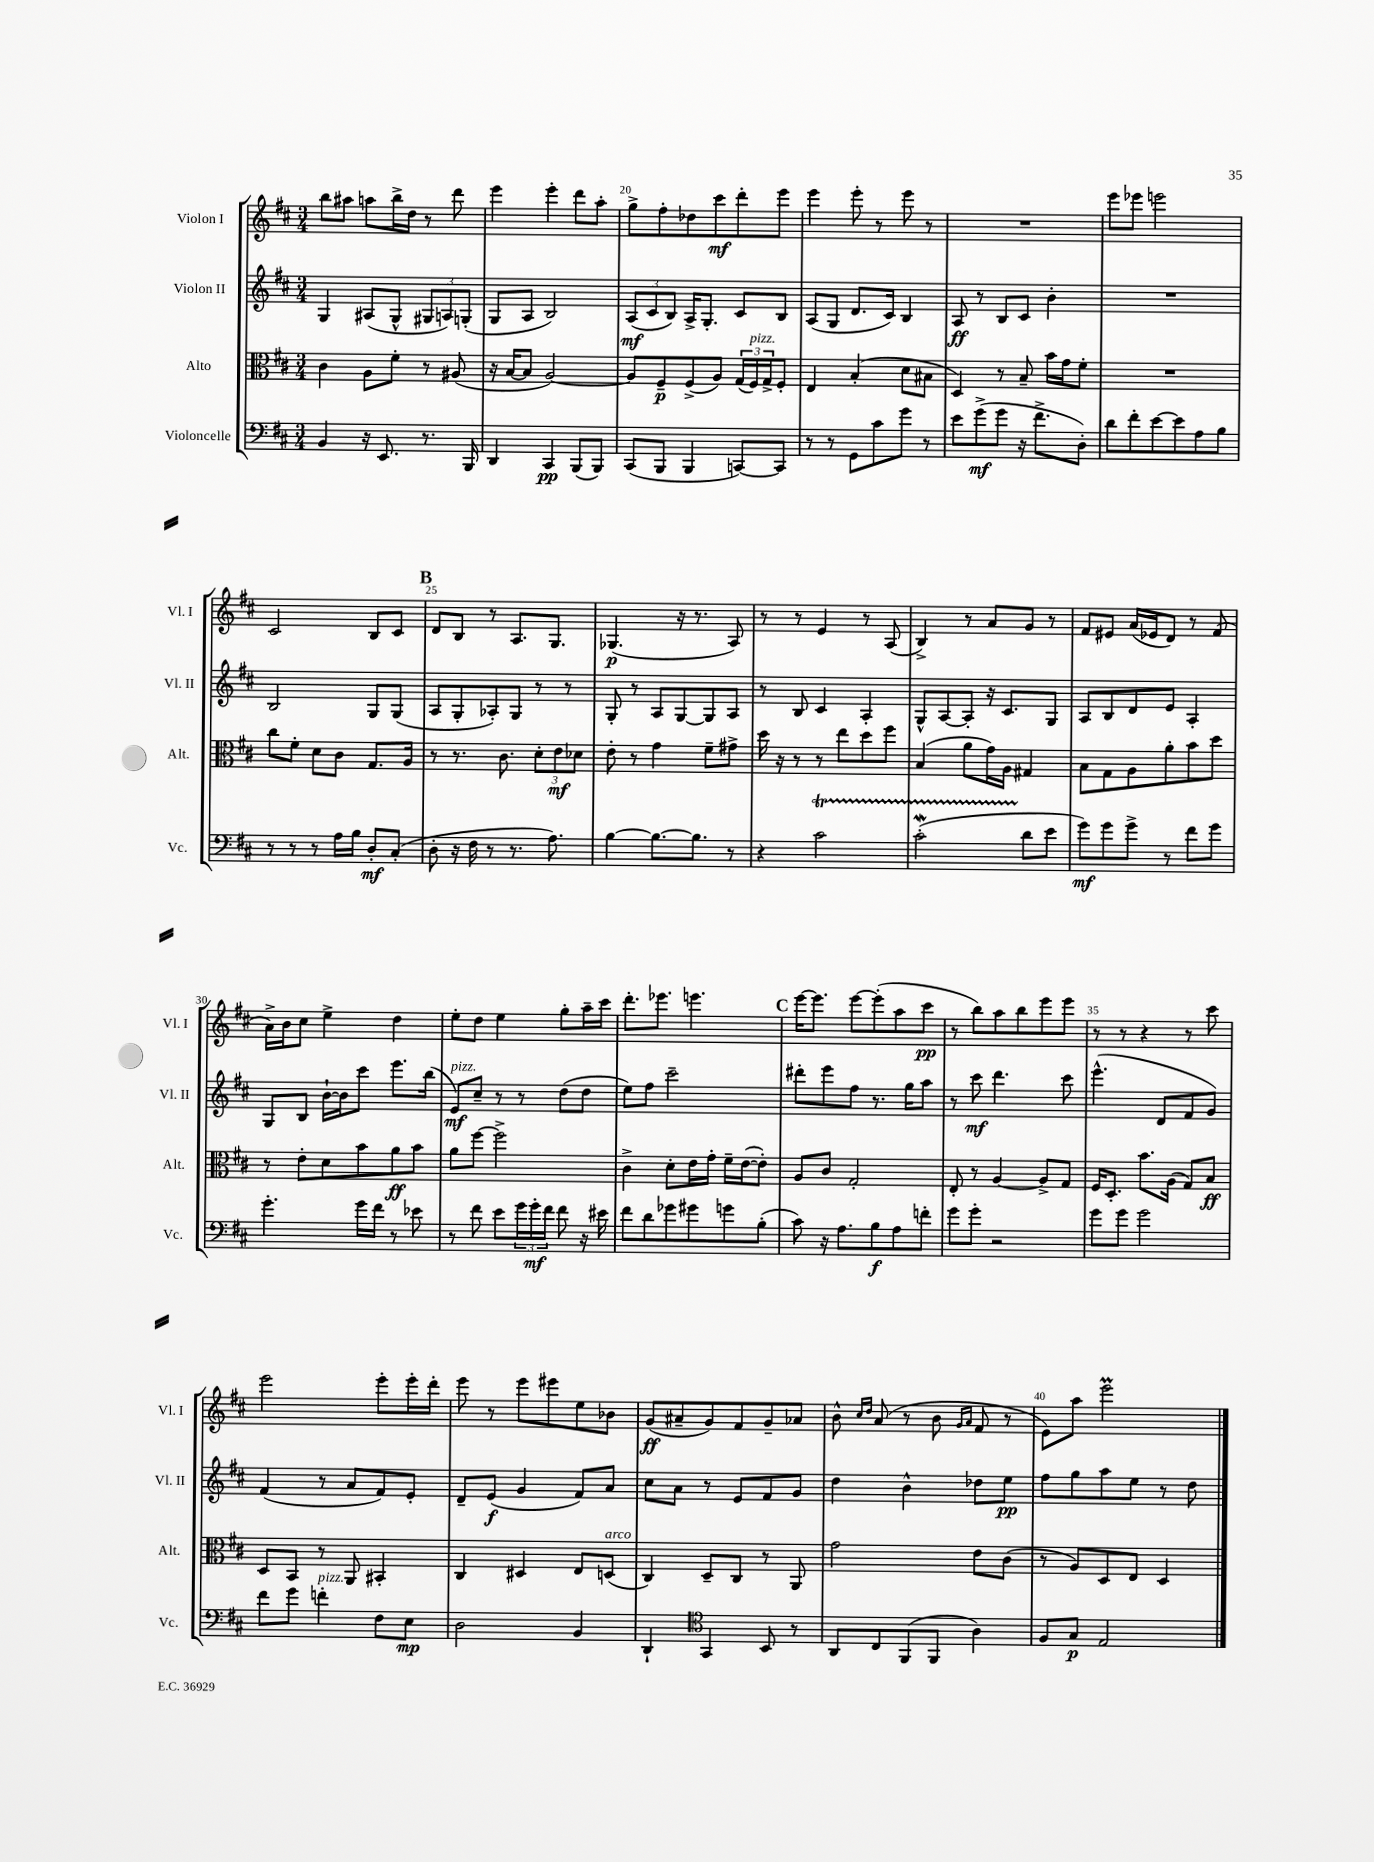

**kern	**dynam	**kern	**dynam	**kern	**dynam	**kern	**dynam
*part4	*part4	*part3	*part3	*part2	*part2	*part1	*part1
*staff4	*staff4	*staff3	*staff3	*staff2	*staff2	*staff1	*staff1
*I"Violoncelle	*	*I"Alto	*	*I"Violon II	*	*I"Violon I	*
*I'Vc.	*	*I'Alt.	*	*I'Vl. II	*	*I'Vl. I	*
*clefF4	*	*clefC3	*	*clefG2	*	*clefG2	*
*k[f#c#]	*	*k[f#c#]	*	*k[f#c#]	*	*k[f#c#]	*
*M3/4	*	*M3/4	*	*M3/4	*	*M3/4	*
=18	=18	=18	=18	=18	=18	=18	=18
4BB/	.	4c#\	.	4G/	.	8bb\L	.
.	.	.	.	.	.	8aa#X\J	.
16r	.	8A\L	.	(8A#X/L	.	8aan\L	.
8.EE/	.	.	.	.	.	.	.
.	.	8f#'\J	.	8G^^/J	.	16bb^\L	.
.	.	.	.	.	.	16dd\JJ	.
8.r	.	8r	.	12G#X/L	.	8r	.
.	.	.	.	12An/)	.	.	.
.	.	(8A#X/	.	.	.	8ddd\	.
.	.	.	.	(12Gn'/J	.	.	.
16BBB/	.	.	.	.	.	.	.
=19	=19	=19	=19	=19	=19	=19	=19
4DD/	.	16r	.	8G/L	.	4eee\	.
.	.	[16B/KL	.	.	.	.	.
.	.	8B/J]	.	8A/J	.	.	.
4CC#/	pp	[2A/)	.	2B/)	.	4eee'\	.
(8BBB/L	.	.	.	.	.	8ddd\L	.
8BBB/J)	.	.	.	.	.	8aa'\J	.
=20	=20	=20	=20	=20	=20	=20	=20
(8CC#/L	.	8A/L]	.	(12A/L	mf	8gg^\L	.
.	.	.	.	12c#/	.	.	.
8BBB/J	.	8F#~/	p	.	.	8ff#'\	.
.	.	.	.	12B/J)	.	.	.
4BBB/	.	(8F#^/	.	16A^/KL	.	8dd-X\	.
.	.	.	.	8.G'/J	.	.	.
.	.	8A/J)	.	.	.	8ccc#\	mf
[8CCn/L)	.	(24G/LL	.	8c#/L	.	8ddd'\	.
!	!	!LO:TX:a:i:t=pizz.	!	!	!	!	!
.	.	24F#/)	.	.	.	.	.
.	.	24G^/J	.	.	.	.	.
8CC/J]	.	8F#'/J	.	8B/J	.	8eee\J	.
=21	=21	=21	=21	=21	=21	=21	=21
8r	.	4E/	.	(8A/L	.	4eee\	.
8r	.	.	.	8G/J	.	.	.
8GG\L	.	(4B'/	.	8.d/L	.	8eee'\	.
8c#\	.	.	.	.	.	8r	.
.	.	.	.	16c#/Jk)	.	.	.
8g\J	.	8d\L	.	4B/	.	8eee\	.
8r	.	8B#X\J	.	.	.	8r	.
=22	=22	=22	=22	=22	=22	=22	=22
8e\L	.	4D/)	.	8A/	ff	2.r	.
(8g^\	mf	.	.	8r	.	.	.
8g\J	.	8r	.	8B/L	.	.	.
16r	.	8B~/	.	8c#/J	.	.	.
8.f#^\L	.	.	.	.	.	.	.
.	.	16b\LL	.	4b'\	.	.	.
.	.	16g\J	.	.	.	.	.
8D'\J)	.	8f#'\J	.	.	.	.	.
=23	=23	=23	=23	=23	=23	=23	=23
8d\L	.	2.r	.	2.r	.	8eee\L	.
8f#'\	.	.	.	.	.	8eee-X\J	.
[8e\	.	.	.	.	.	2eeen\	.
8e\]	.	.	.	.	.	.	.
8A\	.	.	.	.	.	.	.
8B\J	.	.	.	.	.	.	.
!!LO:LB:g=z
=24	=24	=24	=24	=24	=24	=24	=24
8r	.	8cc#\L	.	2B/	.	2c#/	.
8r	.	8f#'\J	.	.	.	.	.
8r	.	8d\L	.	.	.	.	.
16A\LL	.	8c#\J	.	.	.	.	.
16B\JJ	.	.	.	.	.	.	.
8D'/L	mf	8.G/L	.	8G/L	.	8B/L	.
(8C#'/J	.	.	.	(8G/J	.	8c#/J	.
.	.	16A/Jk	.	.	.	.	.
!!LO:REH:place=s1:t=B
=25	=25	=25	=25	=25	=25	=25	=25
8D'\	.	8r	.	8A/L	.	8d/L	.
16r	.	8.r	.	8G'/	.	8B/J	.
16F#\	.	.	.	.	.	.	.
8r	.	.	.	8A-X'/)	.	8r	.
.	.	8.c#\	.	.	.	.	.
8.r	.	.	.	8G/J	.	8.A/L	.
.	.	12d'\L	.	8r	.	.	.
8.A\)	.	.	.	.	.	8.G/J	.
.	.	12e\	mf	.	.	.	.
.	.	.	.	8r	.	.	.
.	.	12d-X\J	.	.	.	.	.
=26	=26	=26	=26	=26	=26	=26	=26
[4B\	.	8e'\	.	8G'/	.	(4.G-X/	p
.	.	8r	.	8r	.	.	.
8.B\L_	.	4g\	.	8A/L	.	.	.
.	.	.	.	[8G/	.	16r	.
8.B\J]	.	.	.	.	.	8.r	.
.	.	8f#~\L	.	8G/]	.	.	.
8r	.	8g#X^\J	.	8A/J	.	8A/)	.
=27	=27	=27	=27	=27	=27	=27	=27
4r	.	16dd\	.	8r	.	8r	.
.	.	16r	.	.	.	.	.
.	.	8r	.	8B/	.	8r	.
2c#t\	.	8r	.	4c#/	.	4e/	.
.	.	8ee\L	.	.	.	.	.
.	.	8dd\	.	4A'/	.	8r	.
.	.	8ff#\J	.	.	.	(8A/	.
=28	=28	=28	=28	=28	=28	=28	=28
(2c#TTTW'\	.	(4B/	.	8G^^/L	.	4B^/)	.
.	.	.	.	[8A/	.	.	.
.	.	8a\L	.	8A'/J]	.	8r	.
.	.	16g\L)	.	16r	.	8a/L	.
.	.	16A\JJ	.	8.c#/L	.	.	.
8d\L	.	4G#X/	.	.	.	8g/J	.
8e\J	.	.	.	8G/J	.	8r	.
=29	=29	=29	=29	=29	=29	=29	=29
8g\L)	mf	8B\L	.	8A/L	.	8f#/L	.
8g\	.	8G\	.	8B/	.	8e#X/J	.
8g^\J	.	8A\	.	8d/	.	(16a/LL	.
.	.	.	.	.	.	16e-X/J	.
8r	.	8a'\	.	8e/J	.	8d/J)	.
8f#\L	.	8b\	.	4A'/	.	8r	.
8g\J	.	8dd\J	.	.	.	(8f#/	.
!!LO:LB:g=z
=30	=30	=30	=30	=30	=30	=30	=30
4.g'\	.	8r	.	8G/L	.	16a^\LL)	.
.	.	.	.	.	.	16b\J	.
.	.	8e'\L	.	8B/J	.	8cc#\J	.
.	.	8d\	.	[16b`\LL	.	4ee^\	.
.	.	.	.	16b\J]	.	.	.
16g\LL	.	8b\	.	8ccc#\J	.	.	.
16f#\JJ	.	.	.	.	.	.	.
8r	.	8a\	ff	8.eee\L	.	4dd\	.
8e-X\	.	8b\J	.	.	.	.	.
.	.	.	.	(16bb\Jk	.	.	.
=31	=31	=31	=31	=31	=31	=31	=31
!	!	!	!	!LO:TX:a:i:t=pizz.	!	!	!
8r	.	8a\L	.	8e/L)	mf	8ee'\L	.
8f#\	.	[8ff#\J	.	8cc#~/J	.	8dd\J	.
8e\L	.	2ff#^\]	.	8r	.	4ee\	.
24g\L	.	.	.	8r	.	.	.
24g'\	mf	.	.	.	.	.	.
24f#\JJ	.	.	.	.	.	.	.
8f#\	.	.	.	(8dd\L	.	8gg'\L	.
16r	.	.	.	8dd\J	.	16aa~\L	.
16e#X\	.	.	.	.	.	16ccc#\JJ	.
=32	=32	=32	=32	=32	=32	=32	=32
8f#\L	.	4c#^\	.	8ee\L)	.	8.ddd'\L	.
8d\	.	.	.	8ff#\J	.	.	.
.	.	.	.	.	.	8.eee-X\J	.
8g-X\	.	8d'\L	.	2ccc#~\	.	.	.
8g#X\	.	16e\L	.	.	.	4.eeen\	.
.	.	16g'\JJ	.	.	.	.	.
8gn\	.	16f#~\LL	.	.	.	.	.
.	.	([16e\J	.	.	.	.	.
(8B'\J	.	8e'\J])	.	.	.	.	.
!!LO:REH:place=s1:t=C
=33	=33	=33	=33	=33	=33	=33	=33
8c#\)	.	8A/L	.	8ddd#X'\L	.	[16eee\KL	.
.	.	.	.	.	.	8.eee\J]	.
16r	.	8c#/J	.	8eee\	.	.	.
8.A\L	.	.	.	.	.	.	.
.	.	2G'/	.	8ff#\J	.	[8eee\L	.
8B\	f	.	.	8.r	.	(8eee'\]	.
8A\	.	.	.	.	.	8aa\	.
.	.	.	.	16gg\KL	.	.	.
8fn'\J	.	.	.	8aa\J	.	8ccc#\J	pp
=34	=34	=34	=34	=34	=34	=34	=34
8g\L	.	8E'/	.	8r	.	8r	.
8g'\J	.	8r	.	8ccc#\	mf	8bb\L)	.
2r	.	[4A/	.	4.ddd\	.	8aa\	.
.	.	.	.	.	.	8bb\	.
.	.	8A^/L]	.	.	.	8eee\	.
.	.	8G/J	.	8ccc#\	.	8eee\J	.
=35	=35	=35	=35	=35	=35	=35	=35
8g\L	.	16F#/KL	.	(4.eee^^\	.	8r	.
.	.	8.D'/J	.	.	.	.	.
8g\J	.	.	.	.	.	8r	.
2g\	.	8.b\L	.	.	.	4r	.
.	.	.	.	8d/L	.	.	.
.	.	(16A\Jk	.	.	.	.	.
.	.	8G/L)	.	8f#/	.	8r	.
.	.	8B/J	ff	8g/J)	.	8ccc#\	.
!!LO:LB:g=z
=36	=36	=36	=36	=36	=36	=36	=36
8f#\L	.	8D/L	.	(4f#/	.	2eee\	.
8g\J	.	8BB/J	.	.	.	.	.
!LO:TX:a:i:t=pizz.	!	!	!	!	!	!	!
4fn'\	.	8r	.	8r	.	.	.
.	.	8AA/	.	8a/L	.	.	.
8F#\L	.	4BB#X'/	.	8f#/)	.	8eee'\L	.
8E\J	mp	.	.	8e'/J	.	16eee'\L	.
.	.	.	.	.	.	16ddd'\JJ	.
=37	=37	=37	=37	=37	=37	=37	=37
2D\	.	4C#/	.	8d~/L	.	8eee\	.
.	.	.	.	(8e/J	f	8r	.
.	.	4D#X/	.	4g/	.	8eee\L	.
.	.	.	.	.	.	8eee#X\	.
4BB/	.	8E/L	.	8f#/L)	.	8ee\	.
!	!	!LO:TX:a:i:t=arco	!	!	!	!	!
.	.	(8Dn/J	.	8a/J	.	8b-X\J	.
=38	=38	=38	=38	=38	=38	=38	=38
4DD`/	.	4C#/)	.	8cc#\L	.	(8g/L	ff
.	.	.	.	8a\J	.	8a#X~/	.
*clefC4	*	*	*	*	*	*	*
4GG/	.	8D~/L	.	8r	.	8g/)	.
.	.	8C#/J	.	8e/L	.	8f#/	.
8BB/	.	8r	.	8f#/	.	8g~/	.
8r	.	8AA/	.	8g/J	.	8a-X/J	.
=39	=39	=39	=39	=39	=39	=39	=39
8AA/L	.	2g\	.	4dd\	.	8b^^\	.
.	.	.	.	.	.	16qqcc#/LL	.
.	.	.	.	.	.	16qqdd/JJ	.
8C#/	.	.	.	.	.	(8a/	.
(8FF#/	.	.	.	4b^^\	.	8r	.
8FF#/J	.	.	.	.	.	8b\	.
.	.	.	.	.	.	16qqg/LL	.
.	.	.	.	.	.	16qqa/JJ	.
4A\)	.	8e\L	.	8dd-X\L	.	8f#/	.
.	.	(8c#\J	.	8ee\J	pp	8r	.
=40	=40	=40	=40	=40	=40	=40	=40
8F#/L	.	8r	.	8ff#\L	.	8e\L)	.
8G/J	p	8A/L)	.	8gg\	.	8aa\J	.
2E/	.	8D/	.	8aa\	.	2eeeM\	.
.	.	8E/J	.	8ee\J	.	.	.
.	.	4D/	.	8r	.	.	.
.	.	.	.	8dd\	.	.	.
==	==	==	==	==	==	==	==
*-	*-	*-	*-	*-	*-	*-	*-
